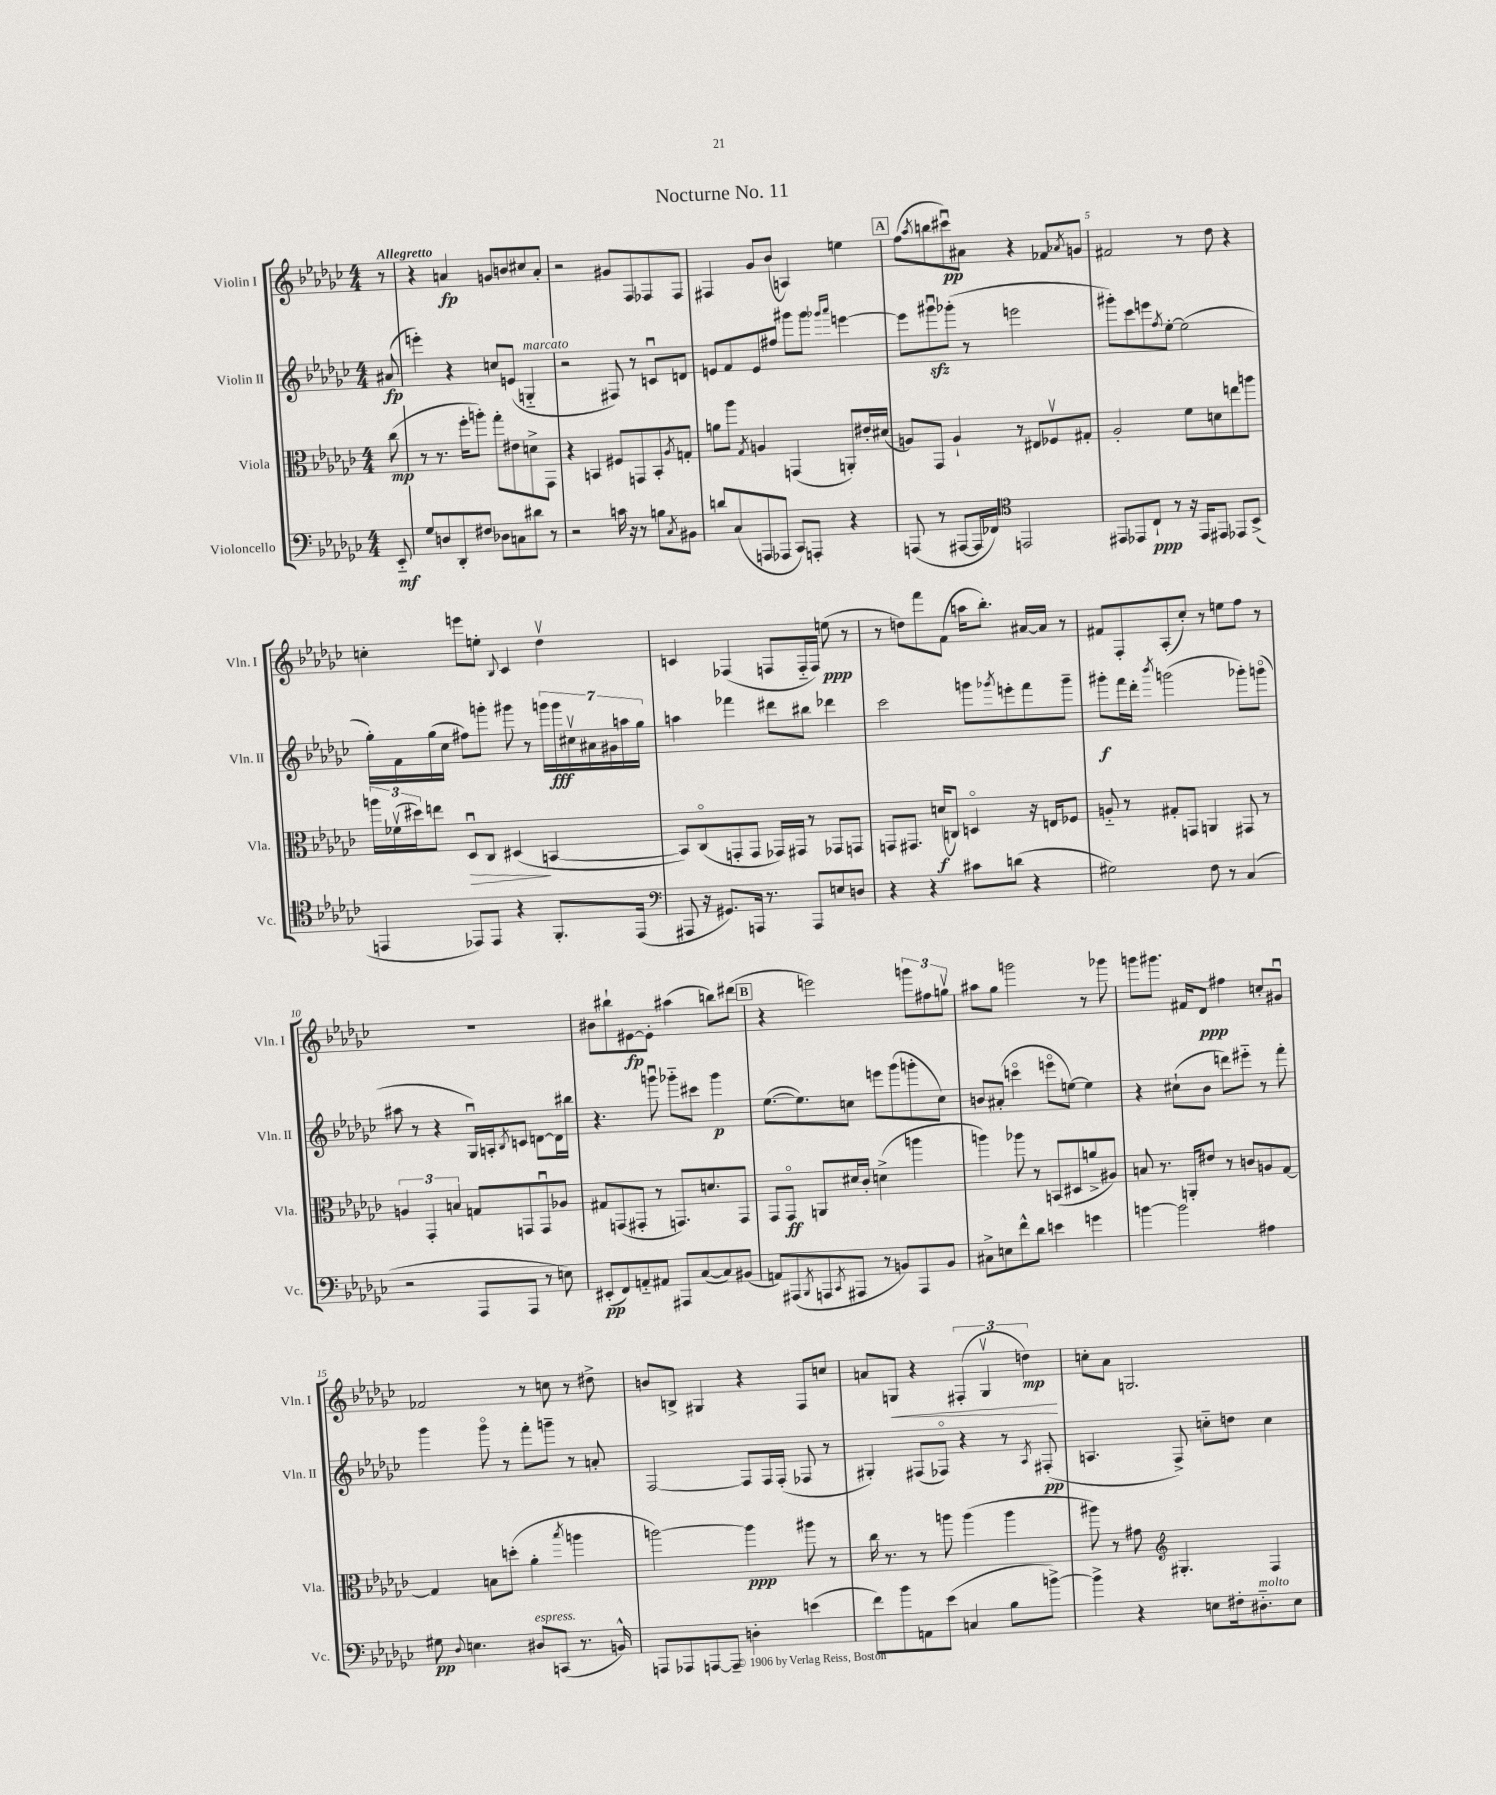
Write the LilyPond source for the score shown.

\header { title = "Nocturne No. 11" }
<<
\new StaffGroup <<
\new Staff = "s0" \with { instrumentName = "Violin I" shortInstrumentName = "Vln. I" } {
    \clef treble \key ges \major \numericTimeSignature \time 4/4 \partial 8 \tempo "Allegretto"
    r8 |
    r4 a'4\fp g'8 b'8 cis''8 a'8-. |
    r2 gis'8 f8 fes8 fes8 |
    fis4 ges'8 bes'8( a4) e''4 |
    \mark \markup { \box "A" } f''8( \acciaccatura { aes''8 } b''8 cis'''8\downbow\pp) ais'8 r4 fes'8 \acciaccatura { aes'8 } g'8 |
    fis'2 r8 des''8 r4 |
    c''4-. e'''8 e''8-. \appoggiatura { bes8 } ces'4 des''4\upbow |
    c'4 fes4( f8 f16-_ f16) e''8\ppp( r8 |
    r8 d''8) f'''8 f'8( a''16 bes''8.-.) ais'16~ ais'16 r8 |
    fis'8 f8-. aes8-.( ces''8-.) r8 e''8 f''8 r8 |
    R1 |
    bis'8 bis''8-! eis'8~\fp eis'8-. ais''4( b''8) dis'''8( |
    \mark \markup { \box "B" } r4 e'''2) \tuplet 3/2 { g'''8 fis''8 g''8\upbow } |
    ais''8 ges''8 g'''2 r8 ges'''8 |
    g'''8 gis'''8. fis'16 des'8\ppp fis''4 c''8-. gis'8\downbow |
    fes'2 r8 c''8 r8 dis''8-> |
    b'8 b8-> gis4 r4 f8 c''8 |
    a'8 g8\< r4 \tuplet 3/2 { fis4-.( g4\upbow d''4\mp\!) } |
    c''8-. aes'8 g2. \bar "|." |
}
\new Staff = "s1" \with { instrumentName = "Violin II" shortInstrumentName = "Vln. II" } {
    \clef treble \key ges \major \numericTimeSignature \time 4/4 \partial 8
    ais'8\fp( |
    e'''4-.) r4 c''8 e'8( g4-_^\markup { \italic "marcato" } |
    r2 fis8) r8 c'8\downbow d'8 |
    e'8 f'8 e'8 fis''8 gis'''8 gis'''8 \grace { ges'''16 aes'''16 } e'''4~ |
    \mark \markup { \box "A" } e'''8 gis'''8\downbow\sfz ges'''8-.( r8 e'''2 |
    gis'''8-.) ces'''8 e'''8 \acciaccatura { f''8 } ees''8~-. ees''2( |
    ges''16-.) f'16 ges''16( ces''16 fis''8) g'''8-. gis'''8 r8 \tuplet 7/4 { g'''16 g'''16\fff cis''16\upbow ais'16 gis'16 a''16 ges''16 } |
    a''4 fes'''4 dis'''8 bis''8 des'''4 |
    ces'''2 g'''8 \acciaccatura { ges'''8 } e'''8-. f'''8 ges'''8-- |
    gis'''8-.\f f'''16 des'''16-. \acciaccatura { bes'''8 } g'''2( ges'''8-.) g'''8\flageolet( |
    ais''8 r8 r4 ges16\downbow) a16-. \acciaccatura { bes8 } c'8 d'8~ d'16 bis''16 |
    r4. g'''8\downbow ges'''8-_ cis'''8 ges'''4\p |
    \mark \markup { \box "B" } ees''8.~( ees''8.) c''8 e'''8 ges'''8( g'''8-. c''8) |
    b'8 ais'8-.( c'''4\flageolet e'''8\flageolet e''8~) e''4 |
    r4 cis''8-!( bes'8 d'''8) eis'''8-_ r8 f'''8-. |
    ges'''4 ges'''8\flageolet r8 f'''8-. g'''8-- r8 a'8-. |
    f2~ f8 f16 f16-.( fes8 r8 |
    gis4-.) fis8( fes8\flageolet) r4 r8 \acciaccatura { aes8 } fis8-.\pp( |
    a4. f8->) c''8-_ d''8 c''4 \bar "|." |
}
\new Staff = "s2" \with { instrumentName = "Viola" shortInstrumentName = "Vla." } {
    \clef alto \key ges \major \numericTimeSignature \time 4/4 \partial 8
    ces''8\mp( |
    r8 r8. f''16-. a''8-.) ges''8-. eis'8 d'8-> ges,8 |
    r4 b,4 fis8 g,8 b,8-. \acciaccatura { aes8 } g8-. |
    a'8 aes''8 \acciaccatura { ges8 } a4 g,4( a,8-.) eis'16-. dis'16( |
    \mark \markup { \box "A" } a8) ges,8 a4-! r8 eis8 fes8\upbow gis8-. |
    aes2-. f'8 d'8 e''8 a''8 |
    \tuplet 3/2 { a''16 fes'16\upbow( dis''16) } e''8 des8\downbow\> ces8 dis4\!( b,4~ |
    b,8) ces8\flageolet( g,8-. g,8 ges,16) gis,16 r8 ges,8 g,8 |
    g,8 gis,8. d'16\f( c8) d4\flageolet r16 e16 fes8 |
    a8-_ r8 gis8-. g,8 a,4 gis,8 r8 |
    \tuplet 3/2 { a4 ges,4-. b4 } g8 g,8 g,8\downbow aes8 |
    gis8 g,8( gis,8-. r8 g,8.) d'8. g,8 |
    \mark \markup { \box "B" } ges,8 ges,8\flageolet\ff a,8 dis'16 ces'16-. d'4->( a''4 |
    a''4) aes''8 r8 b,8( dis8 a'8-> ais8) |
    b8 r8. a,16-. eis'8 r8 c'8 a8 ges8~ |
    ges4 b8 d''8-.( aes'4-. \acciaccatura { bes''8 } a''4 |
    a''2~) a''4\ppp ais''8 r8 |
    ces''16 r8. r8 a''8 a''4( a''4 |
    ais''8) r8 gis'8 \clef treble gis4.-. f4 \bar "|." |
}
\new Staff = "s3" \with { instrumentName = "Violoncello" shortInstrumentName = "Vc." } {
    \clef bass \key ges \major \numericTimeSignature \time 4/4 \partial 8
    ees,8-_\mf |
    ges8 d8 des,8-. fis8 des8 c8 dis'8 r8 |
    r2 c'16 r16 r8 b8 \acciaccatura { ces8 } bis,8 |
    d'8 ces8( a,,8 aes,,8 ces,8) a,,8-. r4 |
    \mark \markup { \box "A" } a,,8( r8 ais,,8~ ais,,16 fes,16) \clef tenor e,2 |
    eis,8 ees,8 ces8-!\ppp r8 r16 ees,16 eis,8 ees,8 bes,8->( |
    e,4 ees,8) ees,8 r4 f,8.-. ees,16( |
    \clef bass ais,,8 r16 gis,8.) a,,16 r8. a,,8 e8 d8 |
    r4 r4 cis'8 d'8( r4 |
    gis2) f8 r8 ces4( |
    r2 aes,,8 aes,,8 r8 e8) |
    eis,8-.\pp( f,8) a,8-_ ais,8 ais,,8 ces8~( ces8) bis,8( |
    \mark \markup { \box "B" } a,8) ais,,8( \acciaccatura { bes,,8 } a,,8 \acciaccatura { ces,8 } ais,,8 r8 b,8) ais,,8 b,8 |
    cis8-> e8 f'8-^ des'8 e'4 g'4 |
    b'4~ b'2 ais4 |
    gis8\pp \appoggiatura { des8 } e4. dis8^\markup { \italic "espress." } c,8( r8. b,16-^) |
    a,,8 aes,,8 a,,8~ a,,8-- d4-. e'4( |
    f'8) bes'8 a,8 ees'8( c4 bes8 b'8~->) |
    b'4-> r4 e8 fis16-. dis8.-_^\markup { \italic "molto" } e8 \bar "|." |
}
>>
>>
\layout { \context { \Score \override BarNumber.break-visibility = ##(#f #t #t) barNumberVisibility = #(every-nth-bar-number-visible 5) } }
